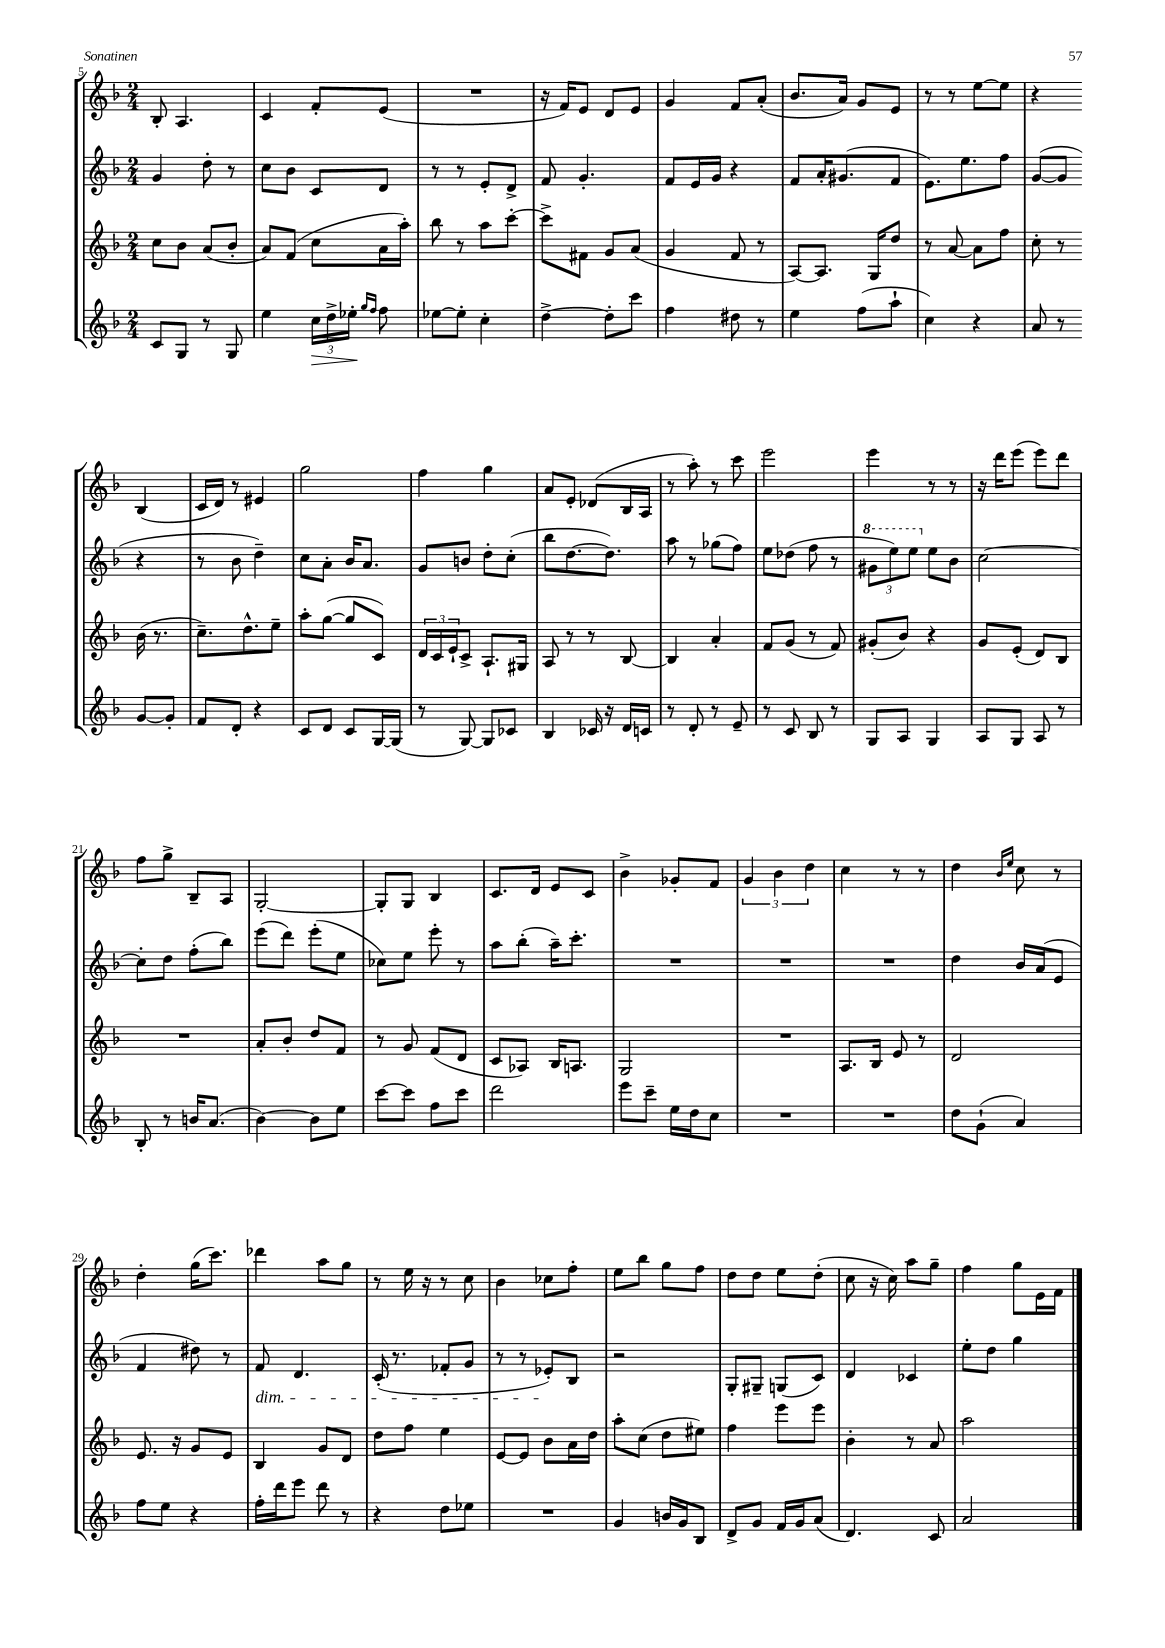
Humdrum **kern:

**kern	**dynam	**kern	**kern	**kern
*part4	*part4	*part3	*part2	*part1
*staff4	*staff4	*staff3	*staff2	*staff1
*clefG2	*	*clefG2	*clefG2	*clefG2
*k[b-]	*	*k[b-]	*k[b-]	*k[b-]
*M2/4	*	*M2/4	*M2/4	*M2/4
=5	=5	=5	=5	=5
8c/L	.	8cc\L	4g/	8B-'/
8G/J	.	8b-\J	.	4.A/
8r	.	(8a/L	8dd'\	.
8G/	.	8b-'/J	8r	.
=6	=6	=6	=6	=6
4ee\	.	8a/L)	8cc\L	4c/
.	.	(8f/J	8b-\J	.
!	!LO:HP:b	!	!	!
24cc\LL	>	8cc\L	8c/L	8f'/L
24dd^\	.	.	.	.
24ee-X'\JJ	.	.	.	.
16qqgg/LL	.	.	.	.
16qqff/JJ	.	.	.	.
8ff\	]	16a\L	8d/J	(8e/J
.	.	16aa'\JJ)	.	.
=7	=7	=7	=7	=7
[8ee-X\L	.	8bb-\	8r	2r
8ee-'\J]	.	8r	8r	.
4cc'\	.	8aa\L	8e'/L	.
.	.	[8ccc'\J	8d^/J	.
=8	=8	=8	=8	=8
[4dd^\	.	8ccc^\L]	8f/	16r
.	.	.	.	16f/KL)
.	.	8f#X\J	4.g'/	8e/J
8dd'\L]	.	8g/L	.	8d/L
8ccc\J	.	(8a/J	.	8e/J
=9	=9	=9	=9	=9
4ff\	.	4g/	8f/L	4g/
.	.	.	16e/L	.
.	.	.	16g/JJ	.
8dd#X\	.	8f/	4r	8f/L
8r	.	8r	.	(8a'/J
=10	=10	=10	=10	=10
4ee\	.	[8A/L)	8f/L	8.b-/L
.	.	8.A/J]	16a'/K	.
.	.	.	(8.g#X/	16a/Jk)
(8ff\L	.	.	.	8g/L
.	.	16G/KL	.	.
8aa`\J	.	8dd/J	8f/J	8e/J
=11	=11	=11	=11	=11
4cc\)	.	8r	8.e\L)	8r
.	.	[8a/	.	8r
.	.	.	8.ee\	.
4r	.	8a\L]	.	[8ee\L
.	.	8ff\J	8ff\J	8ee\J]
=12	=12	=12	=12	=12
8a/	.	8cc'\	([8g/L	4r
8r	.	8r	8g/J]	.
[8g/L	.	(16b-\	4r	(4B-/
.	.	8.r	.	.
8g'/J]	.	.	.	.
!!LO:LB:g=z
=13	=13	=13	=13	=13
8f/L	.	8.cc~\L)	8r	16c/LL
.	.	.	.	16d/JJ)
8d'/J	.	.	8b-\	8r
.	.	8.dd^^\	.	.
4r	.	.	4dd~\)	4e#X/
.	.	8ee~\J	.	.
=14	=14	=14	=14	=14
8c/L	.	8aa'\L	8cc\L	2gg\
8d/J	.	([8gg\J	8a'\J	.
8c/L	.	8gg/L]	16b-/KL	.
.	.	.	8.a/J	.
[16G/L	.	8c/J)	.	.
(16G/JJ]	.	.	.	.
=15	=15	=15	=15	=15
8r	.	24d/LL	8g/L	4ff\
.	.	24c/	.	.
.	.	24e`/J	.	.
[8G/)	.	8c^/J	8bn/J	.
8G/L]	.	8.A`/L	8dd'\L	4gg\
8c-X/J	.	.	(8cc'\J	.
.	.	16G#X/Jk	.	.
=16	=16	=16	=16	=16
4B-/	.	8A/	8bb-\L	8a/L
.	.	8r	[8.dd\	8e'/J
16c-X/	.	8r	.	(8d-X/L
16r	.	.	8.dd\J])	.
16d/LL	.	[8B-/	.	16B-/L
16cn/JJ	.	.	.	16A/JJ
=17	=17	=17	=17	=17
8r	.	4B-/]	8aa\	8r
8d'/	.	.	8r	8aa'\)
8r	.	4a'/	(8gg-X\L	8r
8e~/	.	.	8ff\J)	8ccc\
=18	=18	=18	=18	=18
8r	.	8f/L	8ee\L	2eee\
8c/	.	(8g/J	(8dd-X\J	.
8B-/	.	8r	8ff\	.
8r	.	8f/)	8r	.
=19	=19	=19	=19	=19
*	*	*	*8va	*
8G/L	.	(8g#X'/L	12gg#X\L	4eee\
.	.	.	12eee\)	.
8A/J	.	8b-/J)	.	.
.	.	.	12eee\J	.
*	*	*	*X8va	*
4G/	.	4r	8ee\L	8r
.	.	.	8b-\J	8r
=20	=20	=20	=20	=20
8A/L	.	8g/L	[2cc\	16r
.	.	.	.	16ddd\KL
8G/J	.	(8e'/J	.	(8eee\J
8A/	.	8d/L)	.	8eee\L)
8r	.	8B-/J	.	8ddd\J
!!LO:LB:g=z
=21	=21	=21	=21	=21
8B-'/	.	2r	8cc'\L]	8ff\L
8r	.	.	8dd\J	8gg^\J
16bn/KL	.	.	(8ff'\L	8B-~/L
(8.a/J	.	.	.	.
.	.	.	8bb-\J)	8A/J
=22	=22	=22	=22	=22
[4b-\)	.	8a'/L	(8eee\L	[2G'/
.	.	8b-'/J	8ddd\J)	.
8b-\L]	.	8dd/L	(8eee'\L	.
8ee\J	.	8f/J	8ee\J	.
=23	=23	=23	=23	=23
[8ccc\L	.	8r	8cc-X\L)	8G'/L]
8ccc\J]	.	8g/	8ee\J	8G/J
8ff\L	.	(8f/L	8eee'\	4B-/
8ccc\J	.	8d/J	8r	.
=24	=24	=24	=24	=24
2ddd\	.	8c/L	8aa\L	8.c/L
.	.	8A-X/J)	(8bb-'\J	.
.	.	.	.	16d/Jk
.	.	16B-/KL	16aa~\KL)	8e/L
.	.	8.An/J	8.ccc'\J	.
.	.	.	.	8c/J
=25	=25	=25	=25	=25
8eee\L	.	2G/	2r	4b-^\
8ccc~\J	.	.	.	.
16ee\LL	.	.	.	8g-X'/L
16dd\J	.	.	.	.
8cc\J	.	.	.	8f/J
=26	=26	=26	=26	=26
2r	.	2r	2r	6g/
.	.	.	.	6b-\
.	.	.	.	6dd\
=27	=27	=27	=27	=27
2r	.	8.A/L	2r	4cc\
.	.	16B-/Jk	.	.
.	.	8e/	.	8r
.	.	8r	.	8r
=28	=28	=28	=28	=28
8dd\L	.	2d/	4dd\	4dd\
(8g`\J	.	.	.	.
.	.	.	.	16qqb-/LL
.	.	.	.	16qqee/JJ
4a/)	.	.	16b-/LL	8cc\
.	.	.	(16a/J	.
.	.	.	8e/J	8r
!!LO:LB:g=z
=29	=29	=29	=29	=29
8ff\L	.	8.e/	4f/	4dd'\
8ee\J	.	.	.	.
.	.	16r	.	.
4r	.	8g/L	8dd#X\)	(16gg\KL
.	.	.	.	8.ccc\J)
.	.	8e/J	8r	.
=30	=30	=30	=30	=30
!	!	!	!LO:TX:b:i:t=dim.	!
16ff'\LL	.	4B-/	8f/	4ddd-X\
16ddd\J	.	.	.	.
8eee\J	.	.	4.d/	.
8ddd\	.	8g/L	.	8aa\L
8r	.	8d/J	.	8gg\J
=31	=31	=31	=31	=31
4r	.	8dd\L	(16c'/	8r
.	.	.	8.r	.
.	.	8ff\J	.	16ee\
.	.	.	.	16r
8dd\L	.	4ee\	8f-X'/L	8r
8ee-X\J	.	.	8g/J	8cc\
=32	=32	=32	=32	=32
2r	.	[8e/L	8r	4b-\
.	.	8e/J]	8r	.
.	.	8b-\L	8e-X'/L)	8cc-X\L
.	.	16a\L	8B-/J	8ff'\J
.	.	16dd\JJ	.	.
=33	=33	=33	=33	=33
4g/	.	8aa'\L	2r	8ee\L
.	.	(8cc\J	.	8bb-\J
16bn/LL	.	8dd\L	.	8gg\L
16g/J	.	.	.	.
8B-/J	.	8ee#X\J)	.	8ff\J
=34	=34	=34	=34	=34
8d^/L	.	4ff\	8G'/L	8dd\L
8g/J	.	.	8G#X~/J	8dd\J
16f/LL	.	8eee\L	(8Gn/L	8ee\L
16g/J	.	.	.	.
(8a/J	.	8eee\J	8c/J)	(8dd'\J
=35	=35	=35	=35	=35
4.d/)	.	4b-'\	4d/	8cc\
.	.	.	.	16r
.	.	.	.	16cc\)
.	.	8r	4c-X/	8aa\L
8c/	.	8a/	.	8gg~\J
=36	=36	=36	=36	=36
2a/	.	2aa\	8ee'\L	4ff\
.	.	.	8dd\J	.
.	.	.	4gg\	8gg\L
.	.	.	.	16e\L
.	.	.	.	16f\JJ
==	==	==	==	==
*-	*-	*-	*-	*-
